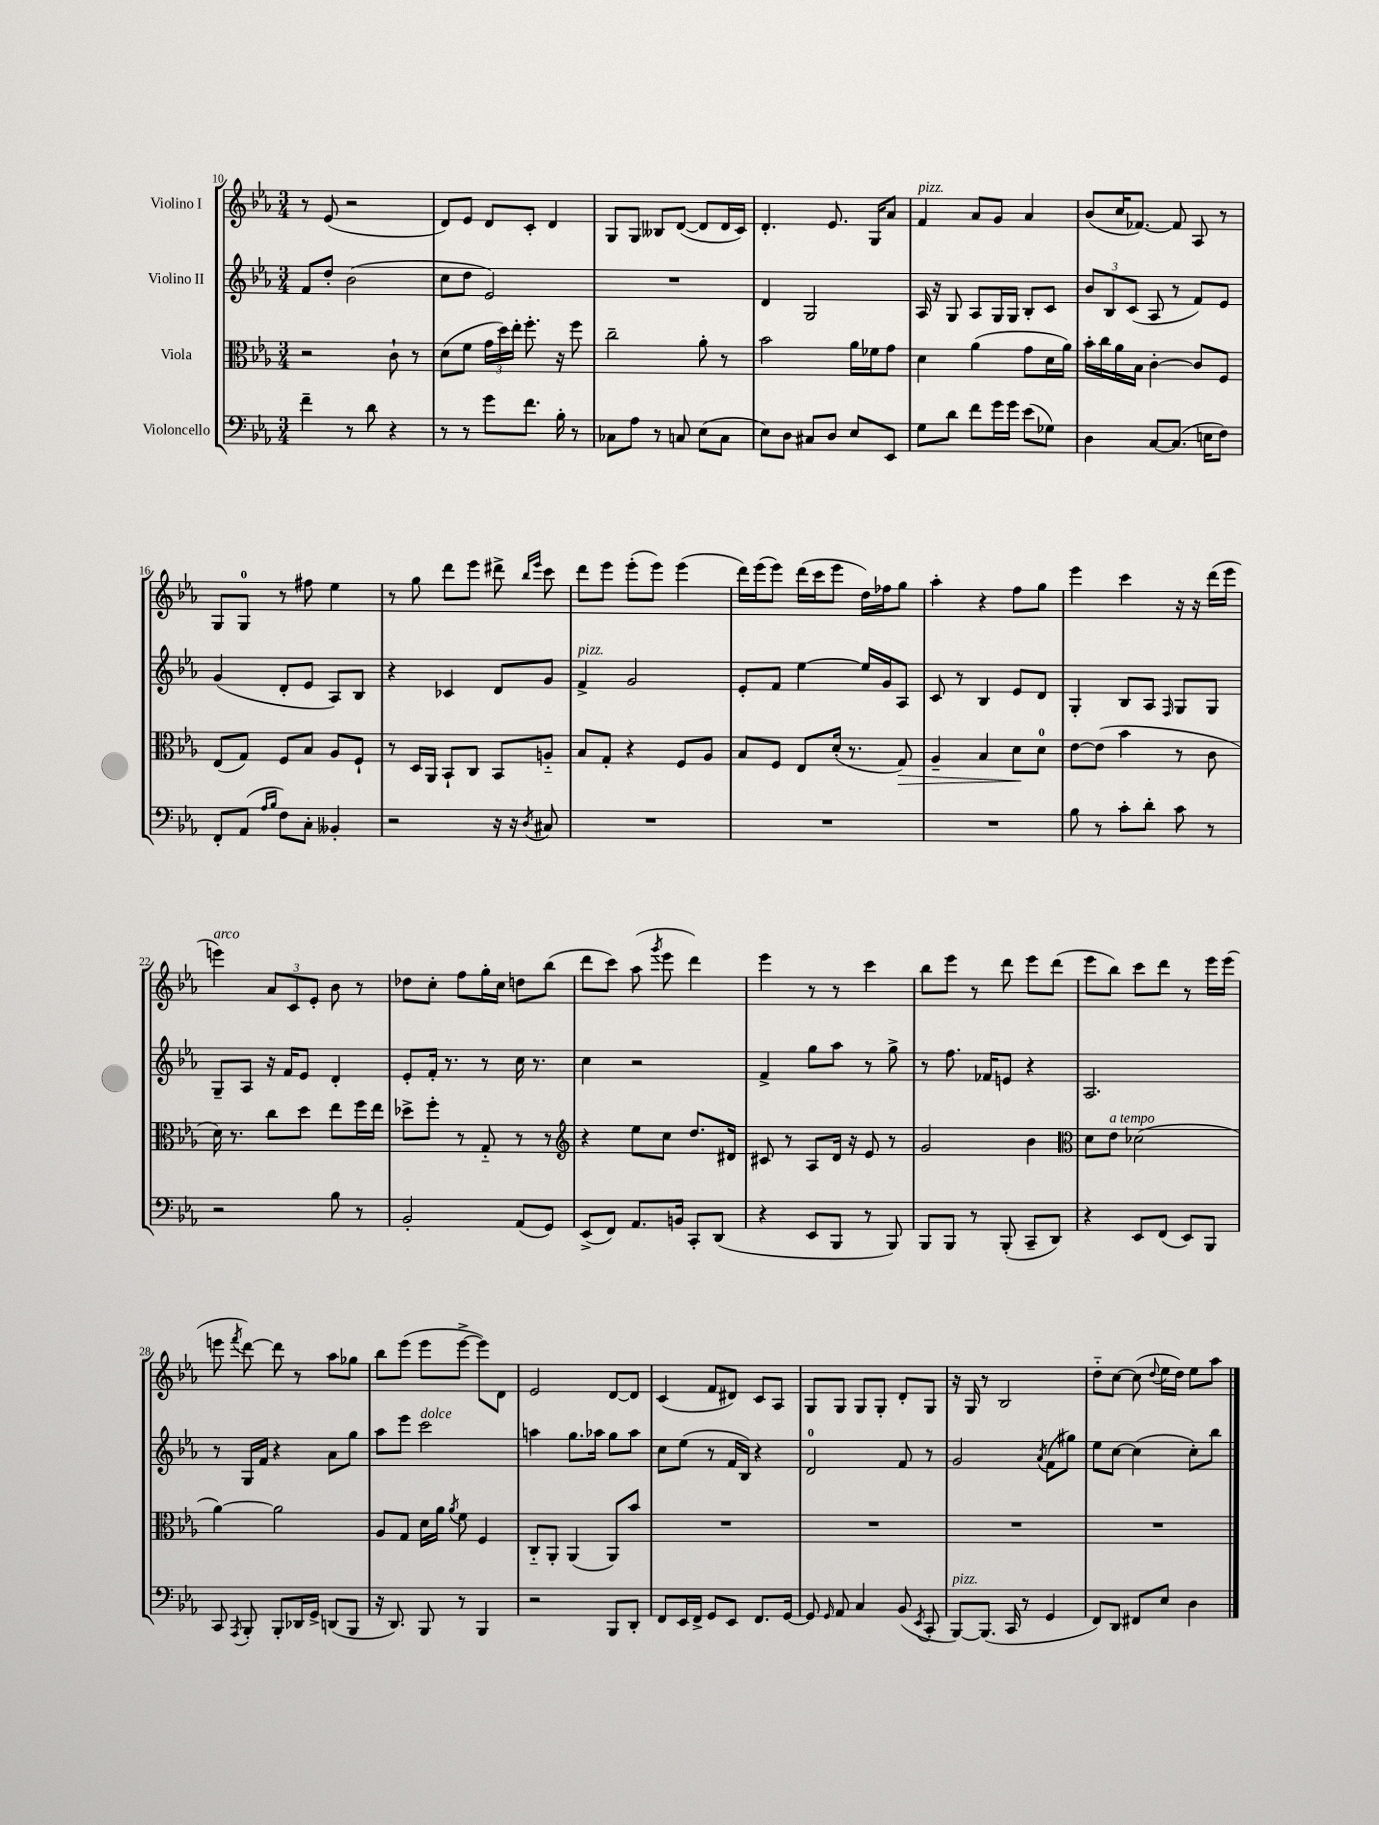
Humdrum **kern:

**kern	**kern	**dynam	**kern	**kern
*part4	*part3	*part3	*part2	*part1
*staff4	*staff3	*staff3	*staff2	*staff1
*I"Violoncello	*I"Viola	*	*I"Violino II	*I"Violino I
*clefF4	*clefC3	*	*clefG2	*clefG2
*k[b-e-a-]	*k[b-e-a-]	*	*k[b-e-a-]	*k[b-e-a-]
*M3/4	*M3/4	*	*M3/4	*M3/4
=10	=10	=10	=10	=10
4f~\	2r	.	8f/L	8r
.	.	.	8dd'/J	(8e-/
8r	.	.	(2b-\	2r
8d\	.	.	.	.
4r	8c`\	.	.	.
.	8r	.	.	.
=11	=11	=11	=11	=11
8r	(8d\L	.	8cc\L	8d/L)
8r	8f\J	.	8dd\J	8e-/J
8g\L	24g\LL	.	2e-/)	8d/L
.	24dd\)	.	.	.
.	24ee-'\JJ	.	.	.
8.f\J	8.ff'\	.	.	8c'/J
.	.	.	.	4d/
16B-'\	16r	.	.	.
8r	8ff\	.	.	.
=12	=12	=12	=12	=12
8C-X\L	2cc~\	.	2.r	8G/L
8A-\J	.	.	.	8G/J
8r	.	.	.	8B--X/L
8Cn/	.	.	.	([8d/J
(8E-\L	8a-'\	.	.	8d/L]
8C\J	8r	.	.	16d/L
.	.	.	.	16c/JJ)
=13	=13	=13	=13	=13
8E-\L)	2b-\	.	4d/	4.d'/
8D\J	.	.	.	.
8C#X/L	.	.	2G/	.
8D/J	.	.	.	8.e-/
8E-/L	16a-\LL	.	.	.
.	16f-X\J	.	.	16G/KL
8EE-/J	8g\J	.	.	8a-/J
=14	=14	=14	=14	=14
!	!	!	!	!LO:TX:a:i:t=pizz.
8G\L	4d\	.	16A-/	4f/
.	.	.	16r	.
8d\J	.	.	8G/	.
8f\L	(4a-\	.	8A-/L	8a-/L
16g\L	.	.	16G/L	8g/J
16g\JJ	.	.	16G/JJ	.
(8e-\L	8g\L	.	8B-'/L	4a-/
8G-X\J)	16d\L	.	8c/J	.
.	16a-\JJ)	.	.	.
=15	=15	=15	=15	=15
4D\	16b-'\LL	.	12b-/L	(8b-/L
.	16cc\	.	.	.
.	.	.	12B-/	.
.	16a-\	.	.	16cc/K
.	.	.	(12c/J	.
.	16B-\JJ	.	.	[8.f-X/J)
[8C/L	[4c'\	.	8A-/	.
(8.C/J]	.	.	8r	8f-/]
.	8c/L]	.	8f/L)	8A-/
16En\KL	.	.	.	.
8F\J)	8F/J	.	8e-/J	8r
!!LO:LB:g=z
=16	=16	=16	=16	=16
8FF'/L	(8E-/L	.	(4g/	8G/L
(8AA-/J	8G/J)	.	.	8G/J
16qqA-/LL	.	.	.	.
16qqB-/JJ	.	.	.	.
8F\L)	8F/L	.	8d'/L	8r
8C'\J	8B-/J	.	8e-/J	8ff#X\
4BB--X'/	8A-/L	.	8A-/L)	4ee-\
.	8F`/J	.	8B-/J	.
=17	=17	=17	=17	=17
2r	8r	.	4r	8r
.	16D/LL	.	.	8gg\
.	16AA-/JJ	.	.	.
.	8BB-`/L	.	4c-X/	8ddd\L
.	8C/J	.	.	8eee-\J
16r	8BB-/L	.	8d/L	8ddd#X^\
16r	.	.	.	.
.	.	.	.	16qqbb-/LL
8qD/	.	.	.	16qqeee-/JJ
8C#X/	8An/J	.	8g/J	8ccc\
=18	=18	=18	=18	=18
!	!	!	!LO:TX:a:i:t=pizz.	!
2.r	8B-/L	.	4f^/	8ddd\L
.	8G'/J	.	.	8eee-\J
.	4r	.	2g/	(8eee-'\L
.	.	.	.	8eee-\J)
.	8F/L	.	.	(4eee-\
.	8A-/J	.	.	.
=19	=19	=19	=19	=19
2.r	8B-/L	.	8e-'/L	16ddd\LL)
.	.	.	.	(16eee-\J
.	8F/J	.	8f/J	8eee-\J)
.	8E-/L	.	[4ee-\	(16ddd\LL
.	.	.	.	16ccc\J
.	(16d'/Jk	.	.	8eee-\J
.	8.r	.	.	.
.	.	.	16ee-/LL]	16dd\LL)
.	.	.	16g/J	16ff-X\J
!	!	!LO:HP:b	!	!
.	8G/)	>	8A-/J	8gg\J
=20	=20	=20	=20	=20
2.r	4A-~/	.	8c/	4aa-'\
.	.	.	8r	.
.	4B-/	.	4B-/	4r
.	8d\L	.	8e-/L	8ff\L
.	8d\J	]	8d/J	8gg\J
=21	=21	=21	=21	=21
8B-\	[8e-\L	.	4G'/	4eee-\
8r	(8e-\J]	.	.	.
8c'\L	4b-\	.	8B-/L	4ccc\
8d'\J	.	.	8A-/J	.
.	.	.	16qqF/	.
8c\	8r	.	8G/L	16r
.	.	.	.	16r
8r	8c\	.	8G/J	(16ddd\LL
.	.	.	.	16eee-\JJ
!!LO:LB:g=z
=22	=22	=22	=22	=22
!	!	!	!	!LO:TX:a:i:t=arco
2r	16d\)	.	8G~/L	4eeen\)
.	8.r	.	.	.
.	.	.	8A-/J	.
.	8cc\L	.	16r	12a-/L
.	.	.	16f/KL	.
.	.	.	.	12c/
.	8dd\J	.	8e-/J	.
.	.	.	.	12e-'/J
8B-\	8ee-\L	.	4d'/	8b-\
8r	16ff\L	.	.	8r
.	16ee-\JJ	.	.	.
=23	=23	=23	=23	=23
2BB-'/	8dd-X^\L	.	8e-'/L	8dd-X\L
.	8ff'\J	.	16f'/Jk	8cc'\J
.	.	.	8.r	.
.	8r	.	.	8ff\L
.	8G/	.	8r	16gg'\L
.	.	.	.	16cc\JJ
(8AA-/L	8r	.	16cc\	8ddn\L
.	.	.	8.r	.
8GG/J)	8r	.	.	(8bb-\J
=24	=24	=24	=24	=24
*	*clefG2	*	*	*
(8EE-^/L	4r	.	4cc\	8ddd\L
8FF/J)	.	.	.	8ccc\J)
8.AA-/L	8ee-\L	.	2r	(8aa-\
.	.	.	.	8qggg/
.	8cc\J	.	.	8eee-\
16BBn/Jk	.	.	.	.
8CC'/L	8.dd/L	.	.	4ddd\)
(8DD/J	.	.	.	.
.	16d#X/Jk	.	.	.
=25	=25	=25	=25	=25
4r	8c#X/	.	4f^/	4eee-\
.	8r	.	.	.
8EE-/L	8A-/L	.	8gg\L	8r
8BBB-/J	16d/Jk	.	8aa-\J	8r
.	16r	.	.	.
8r	8e-/	.	8r	4ccc\
8BBB-/)	8r	.	8gg^\	.
=26	=26	=26	=26	=26
8BBB-/L	2g/	.	8r	8bb-\L
8BBB-/J	.	.	8.ff\	8eee-\J
8r	.	.	.	8r
.	.	.	16f-X/KL	.
(8BBB-'/	.	.	8en/J	8ddd\
8CC~/L	4b-\	.	4r	8eee-\L
8DD/J)	.	.	.	(8ddd\J
=27	=27	=27	=27	=27
*	*clefC3	*	*	*
4r	8d\L	.	2.A-/	8eee-\L
!	!LO:TX:a:i:t=a tempo	!	!	!
.	8e-\J	.	.	8bb-\J)
8EE-/L	(2d-X\	.	.	8ccc\L
(8FF/J	.	.	.	8ddd\J
8EE-/L)	.	.	.	8r
8BBB-/J	.	.	.	16eee-\LL
.	.	.	.	(16eee-\JJ
!!LO:LB:g=z
=28	=28	=28	=28	=28
8CC/	[4a-\)	.	8r	8eeen\
8qAAA-/	.	.	.	8qfff/
8BBB-'/	.	.	16G/LL	[8ddd\)
.	.	.	16f/JJ	.
8BBB-'/L	2a-\]	.	4r	8ddd\]
16DD-X/L	.	.	.	8r
16GG^/JJ	.	.	.	.
(8DDn/L	.	.	8a-\L	8aa-\L
8BBB-/J	.	.	8gg\J	8gg-X\J
=29	=29	=29	=29	=29
16r	8A-/L	.	8aa-\L	8bb-\L
8.DD/)	.	.	.	.
.	8G/J	.	8eee-\J	(8eee-\J
!	!	!	!LO:TX:a:i:t=dolce	!
8BBB-/	16d\LL	.	2ccc\	8eee-\L
.	16a-\JJ	.	.	.
.	8qa-/	.	.	.
8r	8f\	.	.	[8eee-^\J
4BBB-/	4F/	.	.	8eee-\L])
.	.	.	.	8d\J
=30	=30	=30	=30	=30
2r	8C/L	.	4aan\	2e-/
.	8AA-'/J	.	.	.
.	(4AA-/	.	8.gg\L	.
.	.	.	16aa-X\Jk	.
8BBB-/L	8AA-/L)	.	8gg\L	[8d/L
8DD'/J	8b-/J	.	8aa-\J	8d/J]
=31	=31	=31	=31	=31
8FF/L	2.r	.	8cc\L	(4c/
16EE-/L	.	.	(8ee-\J	.
16FF^/JJ	.	.	.	.
8GG/L	.	.	8r	8f/L
8EE-/J	.	.	16f/LL	8d#X/J)
.	.	.	16B-/JJ)	.
8.FF/L	.	.	4r	8c/L
.	.	.	.	8A-/J
[16GG/Jk	.	.	.	.
=32	=32	=32	=32	=32
8GG/]	2.r	.	2d/	8G/L
16qqGG/	.	.	.	.
8AA-/	.	.	.	8G/J
4C/	.	.	.	8G/L
.	.	.	.	8G'/J
(8BB-/	.	.	8f/	8d'/L
8qEE-/	.	.	.	.
8CC'/	.	.	8r	8G/J
=33	=33	=33	=33	=33
!LO:TX:a:i:t=pizz.	!	!	!	!
[8BBB-/L)	2.r	.	2g/	16r
.	.	.	.	16G/
(8.BBB-/J]	.	.	.	8r
.	.	.	.	2B-/
16CC/	.	.	.	.
8r	.	.	.	.
.	.	.	8qa-/	.
4GG/	.	.	(8f\L	.
.	.	.	8gg#X\J)	.
=34	=34	=34	=34	=34
8FF/L)	2.r	.	8ee-\L	8dd\L
8DD/J	.	.	[8cc\J	[8cc\J
8FF#X/L	.	.	(4cc\]	(8cc\]
.	.	.	.	8qqdd/
8E-/J	.	.	.	16ee-\LL
.	.	.	.	16dd\JJ)
4D\	.	.	8cc'\L)	8ee-\L
.	.	.	8bb-\J	8aa-\J
==	==	==	==	==
*-	*-	*-	*-	*-
